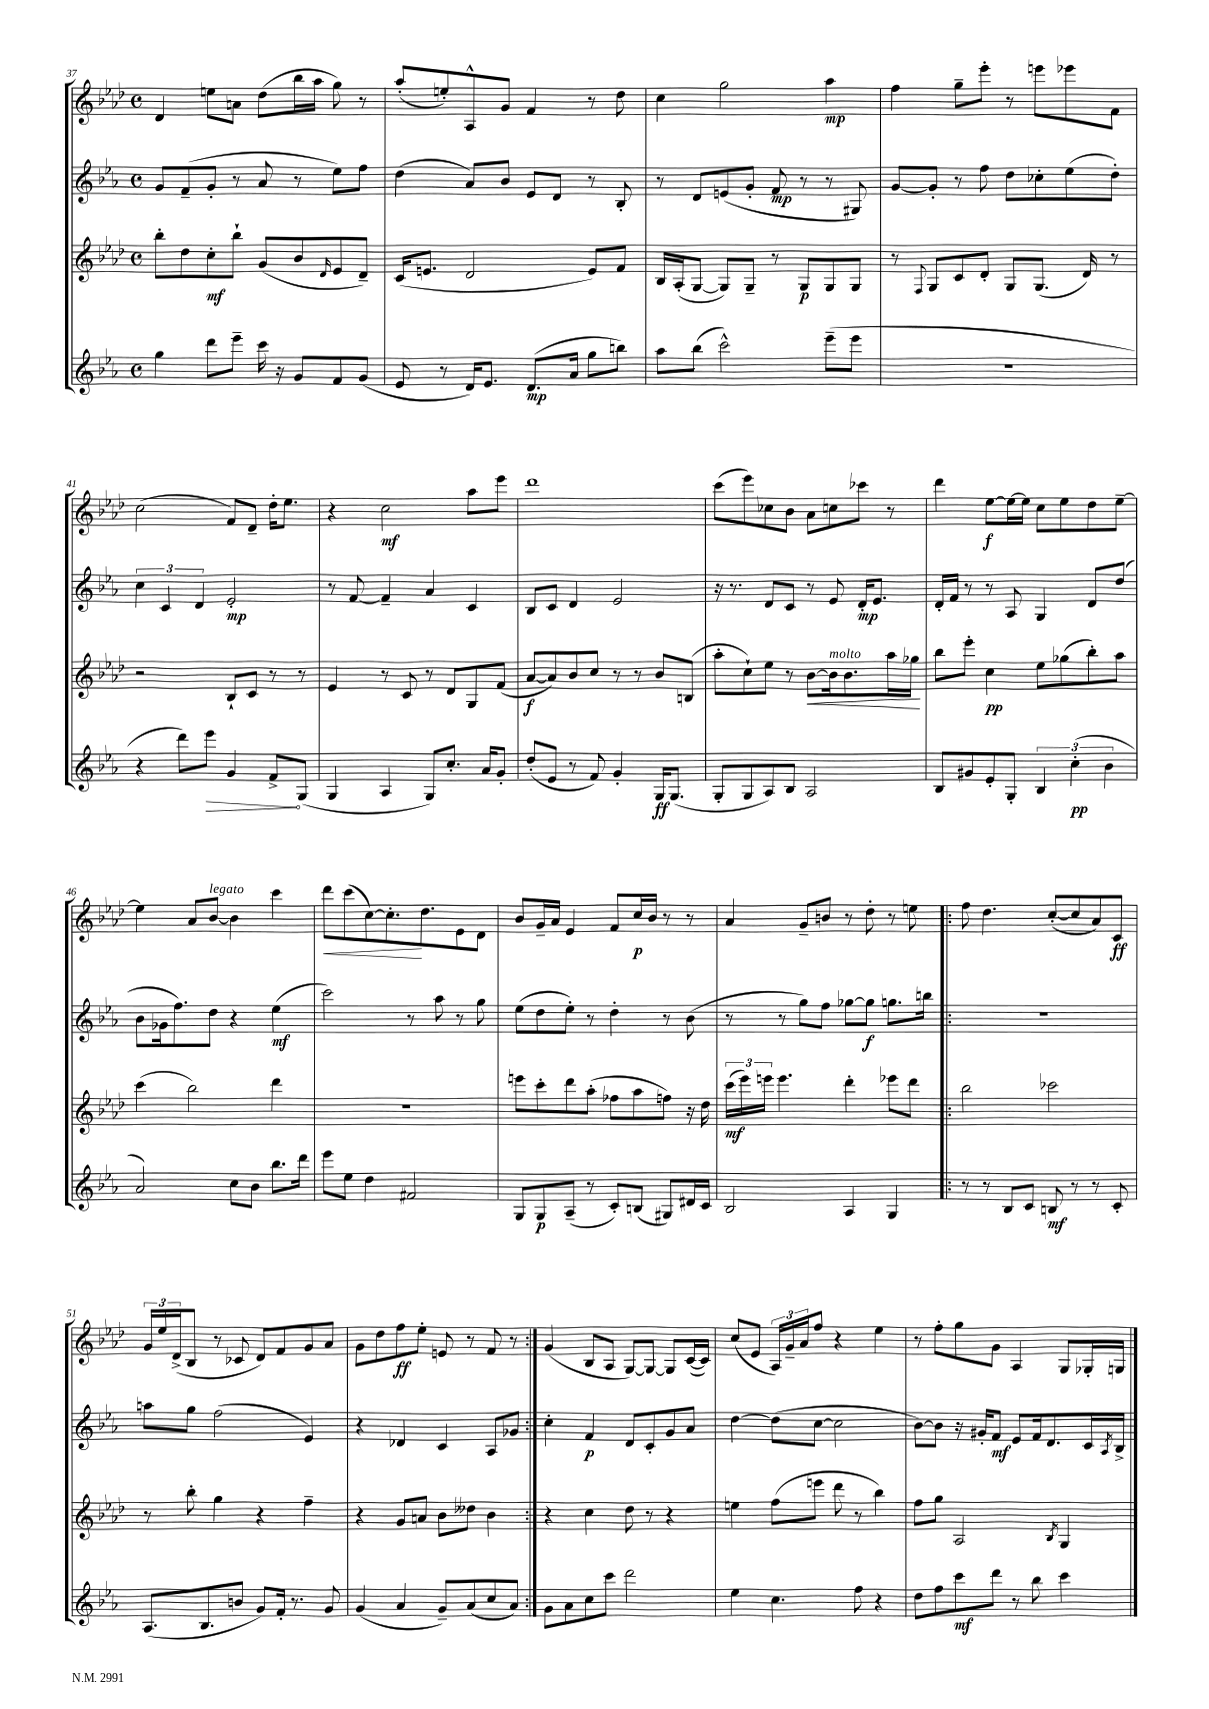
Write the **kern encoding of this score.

**kern	**dynam	**kern	**dynam	**kern	**dynam	**kern	**dynam
*part4	*part4	*part3	*part3	*part2	*part2	*part1	*part1
*staff4	*staff4	*staff3	*staff3	*staff2	*staff2	*staff1	*staff1
*clefG2	*	*clefG2	*	*clefG2	*	*clefG2	*
*k[b-e-a-]	*	*k[b-e-a-d-]	*	*k[b-e-a-]	*	*k[b-e-a-d-]	*
*M4/4	*	*M4/4	*	*M4/4	*	*M4/4	*
*met(c)	*	*met(c)	*	*met(c)	*	*met(c)	*
=37	=37	=37	=37	=37	=37	=37	=37
4gg\	.	8bb-'\L	.	8g/L	.	4d-/	.
.	.	8dd-\	.	(8f~/	.	.	.
8ddd\L	.	8cc'\	mf	8g'/J	.	8een\L	.
8eee-~\J	.	8bb-`\J	.	8r	.	8an\J	.
16ccc\	.	(8g/L	.	8a-/	.	(8dd-\L	.
16r	.	.	.	.	.	.	.
8g/L	.	8b-/	.	8r	.	16bb-\L	.
.	.	.	.	.	.	16aa-\JJ	.
.	.	16qqd-/	.	.	.	.	.
8f/	.	8e-/	.	8ee-\L)	.	8gg\)	.
(8g/J	.	8d-~/J)	.	8ff\J	.	8r	.
=38	=38	=38	=38	=38	=38	=38	=38
8e-/	.	(16c/KL	.	(4dd\	.	(8aa-'/L	.
.	.	8.en/J	.	.	.	.	.
8r	.	.	.	.	.	8een'/)	.
16d/KL)	.	2d-/	.	8a-/L)	.	8A-^^/	.
8.e-/J	.	.	.	.	.	.	.
.	.	.	.	8b-/J	.	8g/J	.
(8.d/L	mp	.	.	8e-/L	.	4f/	.
.	.	.	.	8d/J	.	.	.
16a-/Jk	.	.	.	.	.	.	.
8gg\L	.	8e/L)	.	8r	.	8r	.
8bbn\J)	.	8f/J	.	8B-'/	.	8dd-\	.
=39	=39	=39	=39	=39	=39	=39	=39
8aa-\L	.	16B-/LL	.	8r	.	4cc\	.
.	.	(16A-'/J	.	.	.	.	.
(8bb-\J	.	[8G/J	.	8d/L	.	.	.
2ccc^^\)	.	8G/L])	.	(8en/	.	2gg\	.
.	.	8G~/J	.	8g'/J	.	.	.
.	.	8r	.	8f/	mp	.	.
.	.	8G/L	p	8r	.	.	.
(8eee-~\L	.	8G/	.	8r	.	4aa-\	mp
8eee-\J	.	8G/J	.	8G#X/)	.	.	.
=40	=40	=40	=40	=40	=40	=40	=40
1r	.	8r	.	[8g/L	.	4ff\	.
.	.	8qqF/	.	.	.	.	.
.	.	8G/L	.	8g'/J]	.	.	.
.	.	8c/	.	8r	.	8gg~\L	.
.	.	8d-'/J	.	8ff\	.	8eee-'\J	.
.	.	8G/L	.	8dd\L	.	8r	.
.	.	(8.G/J	.	8cc-X'\	.	8eeen\L	.
.	.	.	.	(8ee-\	.	8eee-X\	.
.	.	16d-/)	.	.	.	.	.
.	.	8r	.	8dd'\J)	.	8f\J	.
!!LO:LB:g=z
=41	=41	=41	=41	=41	=41	=41	=41
4r	.	2r	.	6cc\	.	(2cc\	.
.	.	.	.	6c/	.	.	.
8ddd\L)	.	.	.	.	.	.	.
.	.	.	.	6d/	.	.	.
!	!LO:HP:b	!	!	!	!	!	!
8eee-\J	>	.	.	.	.	.	.
4g/	.	8B-`/L	.	2e-'/	mp	8f/L)	.
.	.	8c/J	.	.	.	8d-~/J	.
8f^/L	.	8r	.	.	.	16dd-'\KL	.
.	.	.	.	.	.	8.ee-\J	.
(8G/J	]	8r	.	.	.	.	.
=42	=42	=42	=42	=42	=42	=42	=42
4G/	.	4e-/	.	8r	.	4r	.
.	.	.	.	[8f/	.	.	.
4A-/	.	8r	.	4f~/]	.	2cc\	mf
.	.	8c/	.	.	.	.	.
8G/L)	.	8r	.	4a-/	.	.	.
8.cc'/J	.	8d-/L	.	.	.	.	.
.	.	8G/	.	4c/	.	8aa-\L	.
16a-/KL	.	.	.	.	.	.	.
8g'/J	.	(8f/J	.	.	.	8eee-\J	.
=43	=43	=43	=43	=43	=43	=43	=43
(8dd'/L	.	[8a-/L	f	8B-/L	.	1ddd-	.
8e-/J	.	8a-/])	.	8c/J	.	.	.
8r	.	8b-/	.	4d/	.	.	.
8f/)	.	8cc/J	.	.	.	.	.
4g'/	.	8r	.	2e-/	.	.	.
.	.	8r	.	.	.	.	.
16G/KL	ff	8b-/L	.	.	.	.	.
(8.G/J	.	.	.	.	.	.	.
.	.	(8Bn/J	.	.	.	.	.
=44	=44	=44	=44	=44	=44	=44	=44
8G'/L	.	8aa-'\L	.	16r	.	(8ccc\L	.
.	.	.	.	8.r	.	.	.
8G/	.	8cc`\)	.	.	.	8eee-\)	.
8A-/)	.	8ee-\J	.	8d/L	.	8cc-X\	.
8B-/J	.	8r	.	8c/J	.	8b-\J	.
!	!	!	!LO:HP:b	!	!	!	!
2A-/	.	[8b-\L	<	8r	.	8a-\L	.
!	!	!LO:TX:a:i:t=molto	!	!	!	!	!
.	.	16b-\k]	.	8e-/	.	8ccn\	.
.	.	8.b-\	.	.	.	.	.
.	.	.	.	16d'/KL	mp	8ccc-X\J	.
.	.	.	.	8.e-/J	.	.	.
.	.	16aa-\L	.	.	.	8r	.
.	.	16gg-X\JJ	.	.	.	.	.
.	.	.	[	.	.	.	.
=45	=45	=45	=45	=45	=45	=45	=45
8B-/L	.	8bb-\L	.	16d'/LL	.	4ddd-\	.
.	.	.	.	16f/JJ	.	.	.
8g#X/	.	8eee-'\J	.	8r	.	.	.
8e-'/	.	4cc\	pp	8r	.	[8ee-\L	f
8G'/J	.	.	.	8A-/	.	16ee-\L_	.
.	.	.	.	.	.	16ee-\JJ]	.
6B-/	.	8ee-\L	.	4G/	.	8cc\L	.
.	.	(8gg-X\	.	.	.	8ee-\	.
(6cc'\	pp	.	.	.	.	.	.
.	.	8bb-'\)	.	8d/L	.	8dd-\	.
6b-\	.	.	.	.	.	.	.
.	.	8aa-\J	.	(8dd/J	.	[8ee-~\J	.
!!LO:LB:g=z
=46	=46	=46	=46	=46	=46	=46	=46
2a-/)	.	(4ccc\	.	8b-\L	.	4ee-\]	.
.	.	.	.	16g-X\k	.	.	.
.	.	.	.	8.ff\)	.	.	.
.	.	2bb-\)	.	.	.	8a-/L	.
!	!	!	!	!	!	!LO:TX:a:i:t=legato	!
.	.	.	.	8dd\J	.	[8b-/J	.
8cc\L	.	.	.	4r	.	4b-\]	.
8b-\J	.	.	.	.	.	.	.
8.bb-\L	.	4ddd-\	.	(4ee-\	mf	4ccc\	.
16ddd\Jk	.	.	.	.	.	.	.
=47	=47	=47	=47	=47	=47	=47	=47
!	!	!	!	!	!	!	!LO:HP:b
8eee-\L	.	1r	.	2ccc\)	.	8ddd-\L	<
8ee-\J	.	.	.	.	.	(8ccc\	.
4dd\	.	.	.	.	.	[8cc\)	.
.	.	.	.	.	.	8.cc'\]	.
2f#X/	.	.	.	8r	.	.	.
.	.	.	.	.	.	8.dd-\	[
.	.	.	.	8aa-\	.	.	.
.	.	.	.	8r	.	8e-\	.
.	.	.	.	8gg\	.	8d-\J	.
=48	=48	=48	=48	=48	=48	=48	=48
8G/L	.	8eeen\L	.	(8ee-\L	.	8b-/L	.
8G/	p	8ccc'\	.	8dd\	.	16g~/L	.
.	.	.	.	.	.	16a-/JJ	.
(8A-~/J	.	8ddd-\	.	8ee-'\J)	.	4e-/	.
8r	.	(8aa-'\J	.	8r	.	.	.
8c'/L)	.	8ff-X\L	.	4dd'\	.	8f/L	.
(8Bn/J	.	8aa-\	.	.	.	16cc/L	p
.	.	.	.	.	.	16b-/JJ	.
8G#X/L)	.	8ffn\J)	.	8r	.	8r	.
16d#X/L	.	16r	.	(8b-\	.	8r	.
16c/JJ	.	16dd-\	.	.	.	.	.
=49	=49	=49	=49	=49	=49	=49	=49
2B-/	.	(24ccc\LL	mf	8r	.	4a-/	.
.	.	24eee-\)	.	.	.	.	.
.	.	24eeen\JJ	.	.	.	.	.
.	.	4.eee\	.	8r	.	.	.
.	.	.	.	8gg\L)	.	8g~/L	.
.	.	.	.	8ff\J	.	8bn/J	.
4A-/	.	4ddd-'\	.	[8gg-X\L	.	8r	.
.	.	.	.	8gg-\J]	f	8dd-'\	.
4G/	.	8eee-X\L	.	8.ggn\L	.	8r	.
.	.	8ddd-\J	.	.	.	8een\	.
.	.	.	.	16bbn\Jk	.	.	.
=50!|:	=50!|:	=50!|:	=50!|:	=50!|:	=50!|:	=50!|:	=50!|:
8r	.	2bb-\	.	1r	.	8ff\	.
8r	.	.	.	.	.	4.dd-\	.
8B-/L	.	.	.	.	.	.	.
8c/J	.	.	.	.	.	.	.
8Bn/	mf	2ccc-X\	.	.	.	([8cc'/L	.
8r	.	.	.	.	.	8cc/]	.
8r	.	.	.	.	.	8a-/)	.
8c'/	.	.	.	.	.	8c/J	ff
!!LO:LB:g=z
=51	=51	=51	=51	=51	=51	=51	=51
(8.A-/L	.	8r	.	8aan\L	.	24g/LL	.
.	.	.	.	.	.	24ee-/	.
.	.	.	.	.	.	(24d-^/J	.
.	.	8bb-'\	.	8gg\J	.	8B-/J	.
8.B-/	.	.	.	.	.	.	.
.	.	4gg\	.	(2ff\	.	8r	.
8bn/J	.	.	.	.	.	8c-X/	.
8g/L)	.	4r	.	.	.	8d-/L)	.
16f'/Jk	.	.	.	.	.	8f/	.
8.r	.	.	.	.	.	.	.
.	.	4ff~\	.	4e-/)	.	8g/	.
8g/	.	.	.	.	.	8a-/J	.
=52	=52	=52	=52	=52	=52	=52	=52
(4g/	.	4r	.	4r	.	8g\L	.
.	.	.	.	.	.	8dd-\	.
4a-/	.	8g/L	.	4d-X/	.	8ff\	ff
.	.	8an/J	.	.	.	8ee-'\J	.
8g~/L)	.	8b-\L	.	4c/	.	8en/	.
(8a-/	.	8dd--X\J	.	.	.	8r	.
8cc/	.	4b-\	.	8A-/L	.	8f/	.
8a-/J)	.	.	.	8g-X/J	.	8r	.
=53:|!	=53:|!	=53:|!	=53:|!	=53:|!	=53:|!	=53:|!	=53:|!
8g\L	.	4r	.	4cc'\	.	(4g/	.
8a-\	.	.	.	.	.	.	.
8cc\	.	4cc\	.	4f/	p	8B-/L	.
8ccc\J	.	.	.	.	.	8A-/J	.
2ddd\	.	8dd-\	.	8d/L	.	[8G/L)	.
.	.	8r	.	8c'/	.	8G/J_	.
.	.	4r	.	8g/	.	8G/L]	.
.	.	.	.	8a-/J	.	([16c/L	.
.	.	.	.	.	.	16c/JJ])	.
=54	=54	=54	=54	=54	=54	=54	=54
4ee-\	.	4een\	.	[4dd\	.	(8cc/L	.
.	.	.	.	.	.	8e-/J	.
4.cc\	.	(8ff\L	.	(8dd\L]	.	24A-/LL)	.
.	.	.	.	.	.	24g~/	.
.	.	.	.	.	.	24a-/J	.
.	.	8eeen\J	.	[8cc\J	.	8ff/J	.
.	.	8ddd-\	.	2cc\]	.	4r	.
8ff\	.	8r	.	.	.	.	.
4r	.	4bb-\)	.	.	.	4ee-\	.
=55	=55	=55	=55	=55	=55	=55	=55
8dd\L	.	8ff\L	.	[8b-\L)	.	8r	.
8ff\	.	8gg\J	.	8b-\J]	.	8ff'\L	.
8ccc\	mf	2A-/	.	16r	.	8gg\	.
.	.	.	.	16g#X'/KL	.	.	.
8ddd\J	.	.	.	8f/J	mf	8g\J	.
8r	.	.	.	8e-/L	.	4A-/	.
8bb-\	.	.	.	16f/k	.	.	.
.	.	.	.	8.d/	.	.	.
.	.	8qB-/	.	.	.	.	.
4ccc\	.	4G/	.	.	.	8G/L	.
.	.	.	.	16c/L	.	16G-X'/L	.
.	.	.	.	8qA-/	.	.	.
.	.	.	.	16B-^/JJ	.	16Gn/JJ	.
==	==	==	==	==	==	==	==
*-	*-	*-	*-	*-	*-	*-	*-
